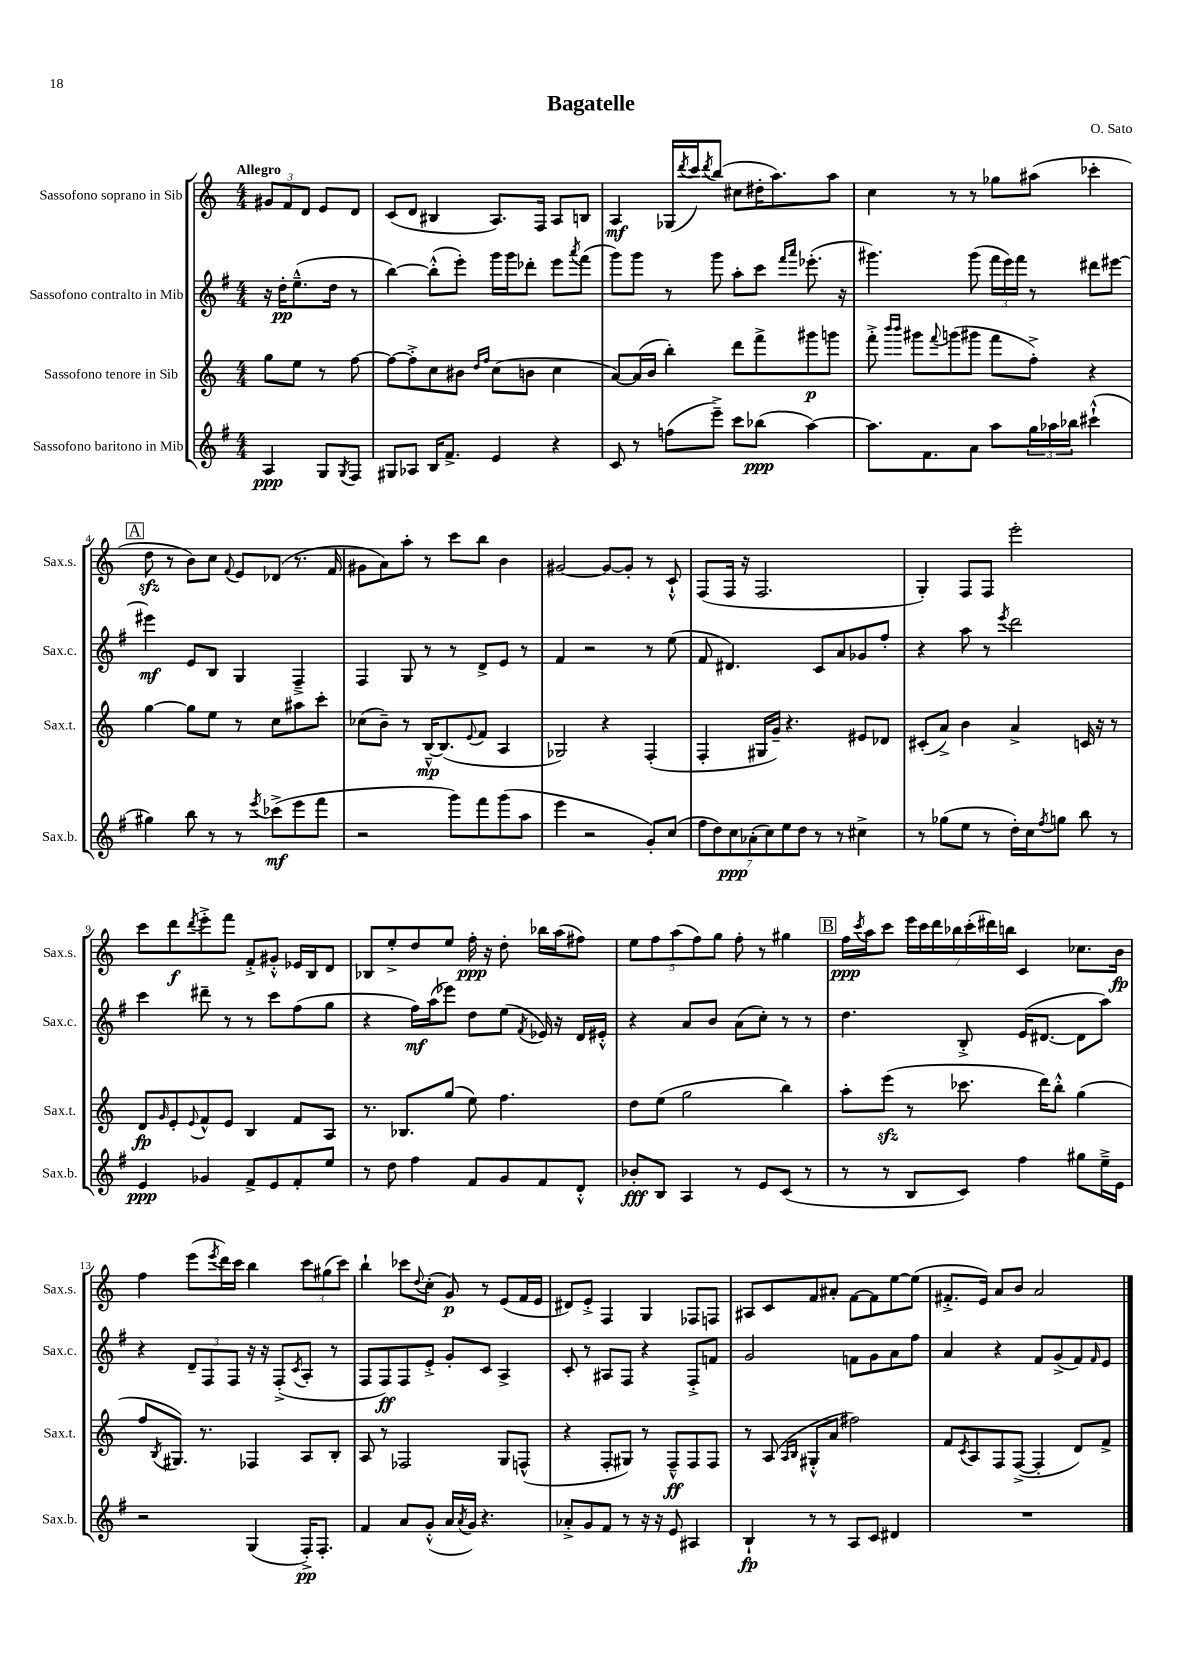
\header { title = "Bagatelle" composer = "O. Sato" }
<<
\new StaffGroup <<
\new Staff = "s0" \with { instrumentName = "Sassofono soprano in Sib" shortInstrumentName = "Sax.s." } {
    \clef treble \key c \major \numericTimeSignature \time 4/4 \partial 2 \tempo "Allegro"
    \tuplet 3/2 { gis'8 f'8 d'8 } e'8 d'8 |
    c'8( d'8 bis4 a8.) f16 a8 b8 |
    a4\mf ges16( \acciaccatura { d'''8 } c'''16) \acciaccatura { d'''8 } b''8( cis''8 dis''16-. a''8.) a''8 |
    c''4 r8 r8 ges''8 ais''8( ces'''4-. |
    \mark \markup { \box "A" } d''8\sfz r8 b'8) c''8 \appoggiatura { f'8 } e'8 des'8( r8. f'16 |
    gis'8 a'8) a''8-. r8 c'''8 b''8 b'4 |
    gis'2~ gis'8~ gis'8-. r8 c'8-!-^ |
    f8( f16 r16 f2. |
    g4-.) f8 f8 e'''2-. |
    c'''8 d'''8\f \acciaccatura { d'''8 } e'''8-.-> f'''8 f'8-.-> gis'8-.-^ ees'16 b16 d'8 |
    bes8 e''8-.-> d''8 e''8 f''16-.\ppp r16 d''8-. bes''16 a''16( fis''8) |
    \tuplet 5/4 { e''8 f''8 a''8( f''8) g''8 } f''8-. r8 gis''4 |
    \mark \markup { \box "B" } f''16\ppp \acciaccatura { c'''8 } a''16 c'''8 \tuplet 7/4 { e'''16 c'''16 d'''16 bes''16 c'''16-.( dis'''16) b''16 } c'4 ces''8. b'16\fp |
    f''4 e'''8( \acciaccatura { e'''8 } d'''16) c'''16 b''4 \tuplet 3/2 { c'''8 gis''8( c'''8) } |
    b''4-! ces'''8 \appoggiatura { d''8 } c''8-.( g'8\p) r8 e'8( f'16 e'16 |
    dis'8) e'8-.-> f4 g4 fes8 f8 |
    ais8 c'8 f'8 ais'8-. f'8~ f'8 e''8~ e''8( |
    fis'8.-.-> e'16) a'8 b'8 a'2 \bar "|." |
}
\new Staff = "s1" \with { instrumentName = "Sassofono contralto in Mib" shortInstrumentName = "Sax.c." } {
    \clef treble \key g \major \numericTimeSignature \time 4/4 \partial 2
    r16 d''16-.\pp e''8.---^( d''16 r8 |
    b''4~) b''8-.-^( e'''8-.) g'''16 g'''16 des'''8-. e'''8 \acciaccatura { a'''8 } fis'''8( |
    g'''8) g'''8 r8 g'''8 a''8-. c'''8 \grace { fis'''16 a'''16 } ees'''8.-.( r16 |
    gis'''4.) gis'''8( \tuplet 3/2 { fis'''16 e'''16) fis'''16 } r8 dis'''8 eis'''8~ |
    \mark \markup { \box "A" } eis'''4\mf e'8 b8 g4 fis4---> |
    fis4 g8 r8 r8 d'8-> e'8 r8 |
    fis'4 r2 r8 e''8( |
    fis'8 dis'4.) c'8 a'8 ges'8 fis''8-. |
    r4 a''8 r8 \acciaccatura { e'''8 } d'''2 |
    c'''4 dis'''8-- r8 r8 c'''8 fis''8( g''8 |
    r4 fis''16\mf) a''16( ees'''8) d''8 e''8( \acciaccatura { fis'8 } ees'16) r16 d'16 eis'16-.-^ |
    r4 a'8 b'8 a'8( c''8-.) r8 r8 |
    \mark \markup { \box "B" } d''4. b8-.-> e'16( dis'8.~ dis'8 a''8) |
    r4 \tuplet 3/2 { d'8-- fis8 fis8 } r16 r16 fis8-.->( \acciaccatura { c'8 } a8-. r8 |
    fis8 fis8\ff) fis8 e'8-.-> g'8-. c'8 a4-> |
    c'8-. r8 ais8 fis8 r4 fis8-.-> f'8 |
    g'2 f'8 g'8 a'8 fis''8 |
    a'4 r4 fis'8 g'8->( fis'8) \grace { fis'16 } e'8 \bar "|." |
}
\new Staff = "s2" \with { instrumentName = "Sassofono tenore in Sib" shortInstrumentName = "Sax.t." } {
    \clef treble \key c \major \numericTimeSignature \time 4/4 \partial 2
    g''8 e''8 r8 f''8~ |
    f''8~ f''8-.-> c''8 bis'8 \grace { d''16 f''16 } c''8( b'8 c''4 |
    a'8~) a'16( b'16 b''4-.) d'''8 f'''8-> gis'''8\p g'''8 |
    f'''8-.-> \grace { b'''16 b'''16 } gis'''8 \appoggiatura { f'''8 } g'''8( gis'''8 f'''8 f''8-.->) r4 |
    \mark \markup { \box "A" } g''4~ g''8 e''8 r8 c''8 ais''8 c'''8-. |
    ces''8( b'8--) r8 b16~---^\mp b8.( \appoggiatura { e'8 } f'8 a4 |
    ges2) r4 f4-.( |
    f4-. gis16 g'16--) r4. eis'8 des'8 |
    cis'8-.( a'8->) b'4 a'4-> c'16 r16 r8 |
    d'8\fp \grace { g'16 } e'8-. \appoggiatura { e'8 } f'8-^ e'8 b4 f'8 a8 |
    r8. bes8. g''8( e''8) f''4. |
    d''8 e''8( g''2 b''4) |
    \mark \markup { \box "B" } a''8-. e'''8\sfz( r8 ces'''8. d'''16) b''8-.-^ g''4( |
    f''8 \acciaccatura { b8 } gis8.) r8. fes4 a8 b8-. |
    a8 r8 fes2 g8 f8-^( |
    r4 f8-. gis8) r8 f8---^\ff f8 f8 |
    r8 a8( \grace { a16 b16 } gis8-.-^ a'8 fis''2) |
    f'8 \acciaccatura { c'8 } a8 f8 f8~->( f4-. d'8) f'8-> \bar "|." |
}
\new Staff = "s3" \with { instrumentName = "Sassofono baritono in Mib" shortInstrumentName = "Sax.b." } {
    \clef treble \key g \major \numericTimeSignature \time 4/4 \partial 2
    a4\ppp g8 \acciaccatura { g8 } fis8 |
    gis8 aes8 b16 fis'8.-> e'4 r4 |
    c'8 r8 f''8( e'''8--->) c'''8 bes''8\ppp( a''4~) |
    a''8. fis'8. a'8 a''8 \tuplet 3/2 { g''16 aes''16 bes''16 } cis'''4-!-^( |
    \mark \markup { \box "A" } gis''4) b''8 r8 r8 \acciaccatura { e'''8 } ces'''8->\mf( e'''8 fis'''8 |
    r2 g'''8) fis'''8 g'''8( a''8 |
    e'''4 r2 g'8-.) c''8( |
    \tuplet 7/4 { fis''8 d''8) c''8\ppp aes'8-.( c''8) e''8 d''8 } r8 r8 cis''4-> |
    r8 ges''8( e''8 r8 d''16-.) c''16 \acciaccatura { fis''8 } g''8 b''8 r8 |
    e'4\ppp ges'4 fis'8-> e'8 fis'8-. e''8 |
    r8 d''8 fis''4 fis'8 g'8 fis'8 d'8-.-^ |
    bes'8-.\fff b8 a4 r8 e'8 c'8( r8 |
    \mark \markup { \box "B" } r8 r8 b8 c'8) fis''4 gis''8 e''16---> e'16 |
    r2 g4( fis16-.->\pp) fis8.-. |
    fis'4 a'8 g'8-.-^( a'16 \acciaccatura { a'8 } g'16) r4. |
    aes'8-.-> g'8 fis'8 r8 r16 r16 e'8 ais4 |
    b4-!\fp r8 r8 a8 c'8 dis'4 |
    R1 \bar "|." |
}
>>
>>
